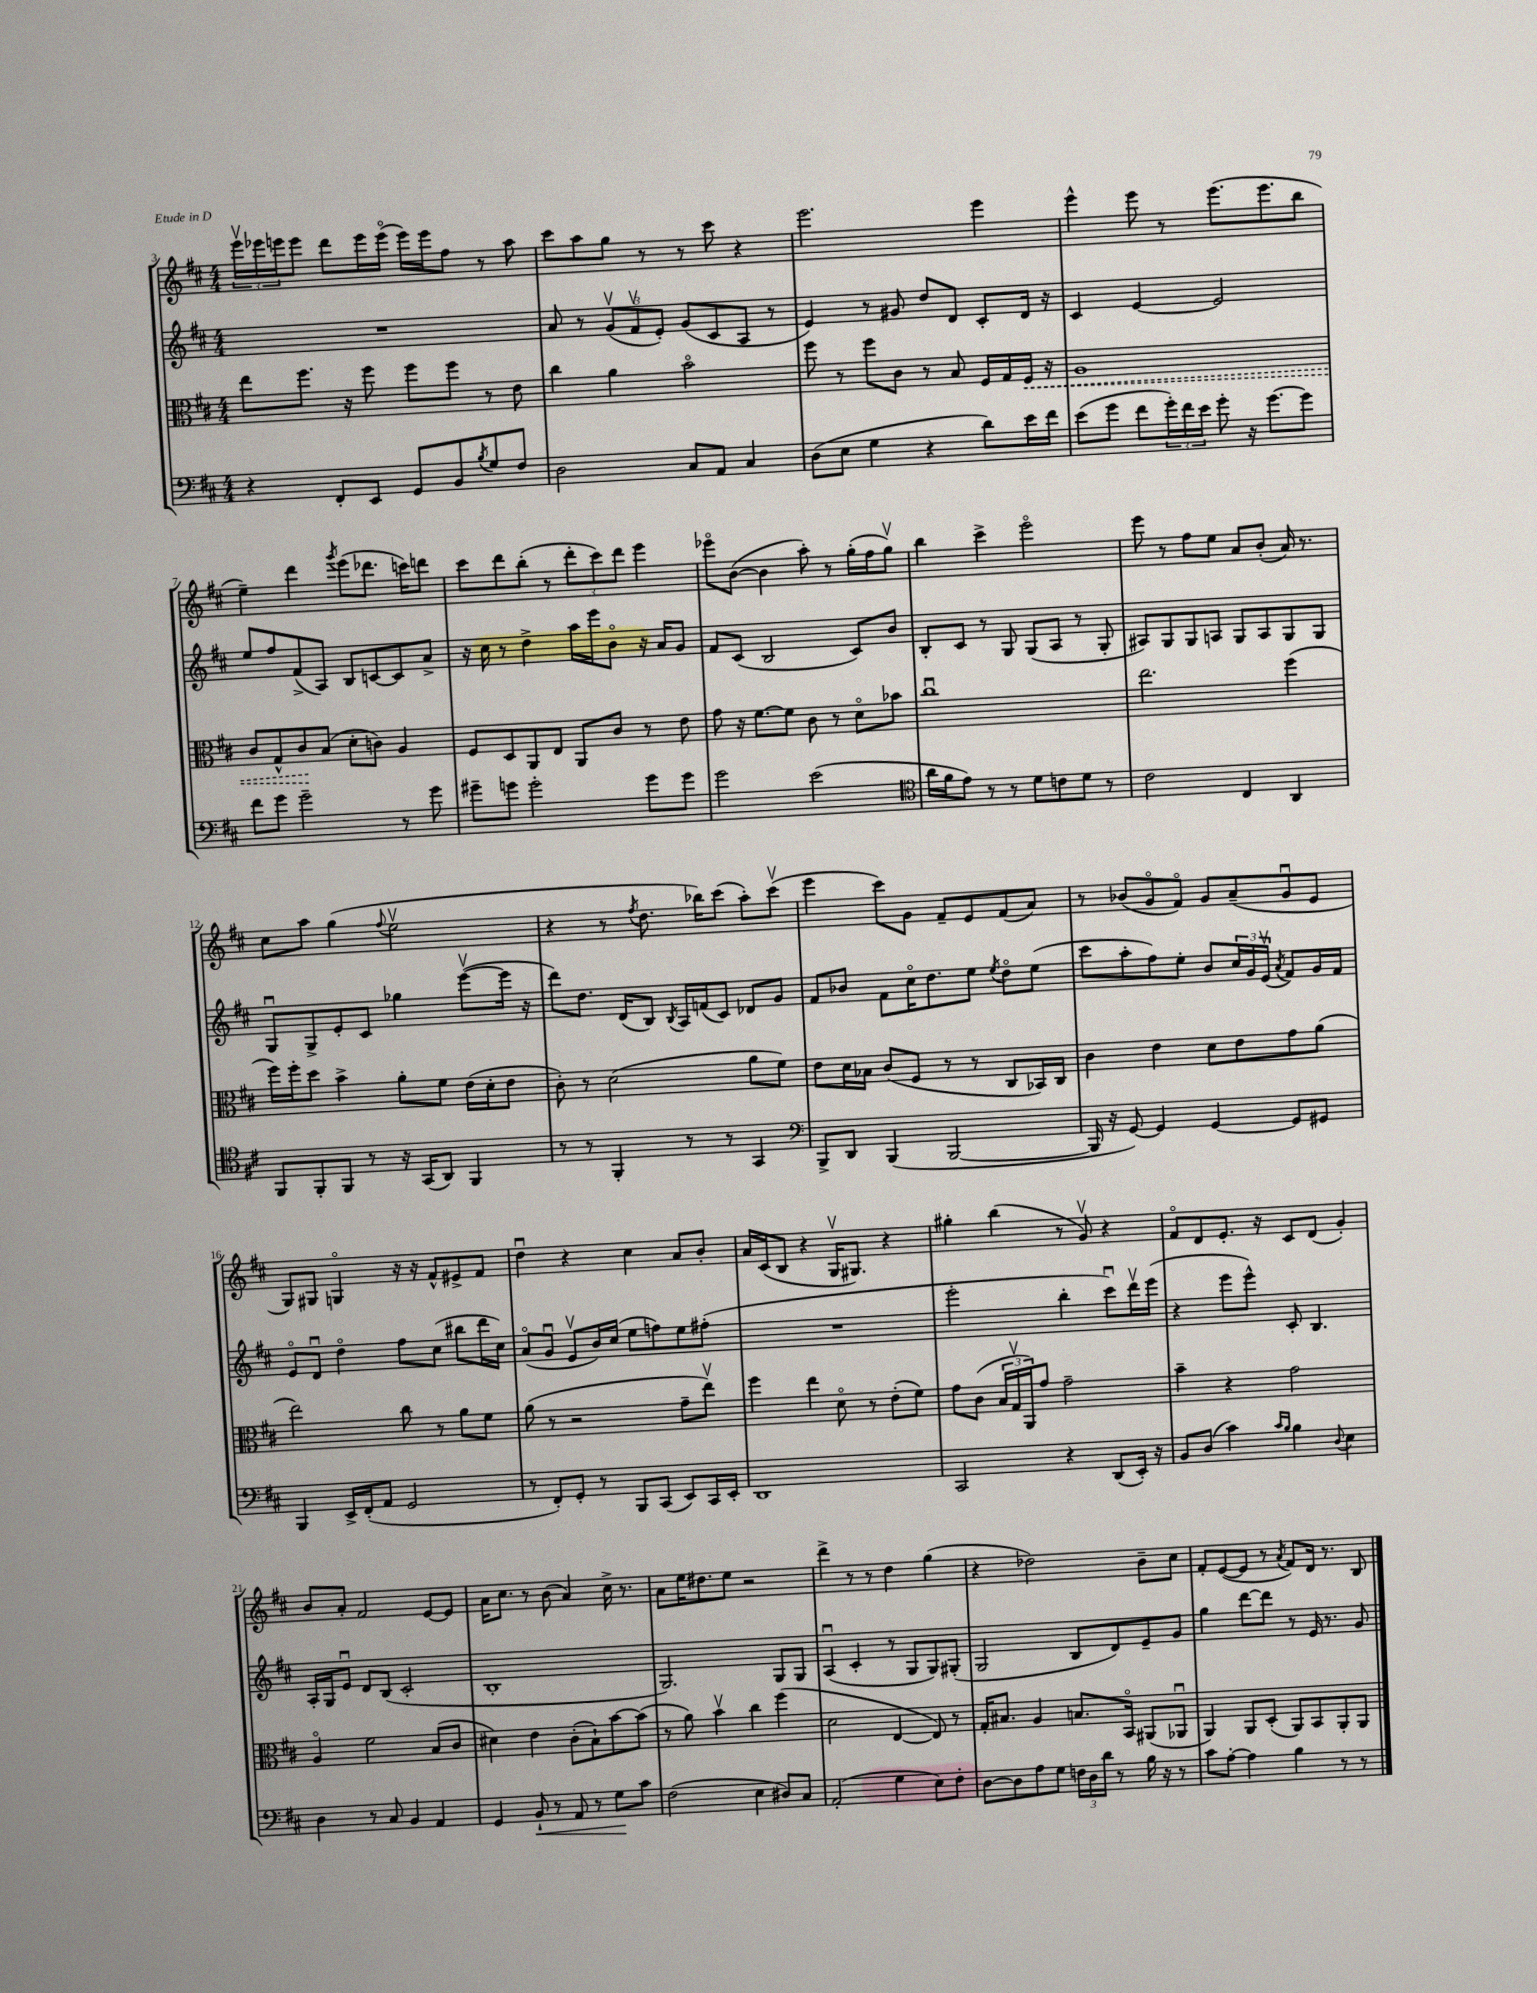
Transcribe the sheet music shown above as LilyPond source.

<<
\new StaffGroup <<
\new Staff = "s0" {
    \clef treble \key d \major \numericTimeSignature \time 4/4
    \tuplet 3/2 { e'''16\upbow ees'''16 e'''16 } e'''8 d'''8 e'''16 e'''16\flageolet( e'''16) e'''16 fis''8 r8 a''8 |
    cis'''8 a''8 g''8 r8 r8 cis'''8 r4 |
    e'''2. e'''4 |
    e'''4-^ e'''8 r8 e'''8.( e'''8. b''8 |
    e''4--) d'''4 \acciaccatura { g'''8 } e'''8( des'''8. c'''16) d'''8 |
    cis'''8 d'''8 b''8-.( r8 \tuplet 3/2 { d'''8-. cis'''8) d'''8 } e'''4 |
    ees'''8\flageolet b'8~( b'4 a''8-.) r8 g''16-.( fis''16 g''8\upbow) |
    b''4 cis'''4-> e'''2\flageolet |
    e'''8 r8 fis''8 e''8 a'8 b'8-.( a'16) r8. |
    cis''8 a''8 g''4( \appoggiatura { fis''8 } e''2\upbow |
    r4 r8 \acciaccatura { fis''8 } d''8. bes''16) cis'''8( a''8-.) cis'''8\upbow( |
    e'''4 cis'''8) g'8 fis'8-- e'8 fis'8( a'8) |
    r8 bes'8( g'8\flageolet fis'8\flageolet) g'8 a'8--( g'8\downbow e'8 |
    g8) gis8 g4\flageolet r16 r16 fis'8-^ eis'8-> fis'8 |
    d''4\downbow r4 cis''4 a'8 b'8-. |
    a'16 cis'16( b8 r4 g16\upbow gis8.) r4 |
    gis''4-. b''4( r8 g'8\upbow) r4 |
    fis'8\flageolet d'8 e'8.-. r16 cis'8 d'8( g'4-.) |
    b'8 a'8-. fis'2 e'8~ e'8 |
    a'16 cis''8. r8 b'8( a'4) cis''16-> r8. |
    a'8 e''16 dis''8. e''8 r2 |
    d'''4-> r8 r8 d''4 g''4( |
    r4 des''2) b'8-- cis''8 |
    fis'8-. e'8~( e'8 r8 \acciaccatura { a'8 } fis'8) d'16 r8. b8 \bar "|." |
}
\new Staff = "s1" {
    \clef treble \key d \major \numericTimeSignature \time 4/4
    R1 |
    a'8 r8 \tuplet 3/2 { g'8\upbow( fis'8\upbow e'8-.) } g'8( cis'8 a8 r8 |
    e'4) r8 gis'8 d''8 d'8 cis'8-. d'16 r16 |
    cis'4 e'4~ e'2 |
    e''8 fis''8 fis'8->( a8) b8 c'8~ c'8 a'8-> |
    r16 cis''16 r8 d''4-> a''16 e'''16 b'8\flageolet r16 a'16 g'8 |
    fis'8 cis'8( b2 cis'8) b'8 |
    b8-. cis'8 r8 g8 g8( a8 r8 g8-. |
    ais8) g8 g8 a8 g8 a8 g8 g8 |
    g8\downbow g8-> e'8-. cis'8 ges''4 e'''8~\upbow( e'''16 r16 |
    d'''8) d''8. d'16( b8) \acciaccatura { b8 } a16 f'16( cis'8) des'8 g'8 |
    fis'8 bes'8 fis'8 cis''16\flageolet d''8. e''8 \acciaccatura { e''8 } d''8\flageolet e''8( |
    cis'''8 a''8-. fis''8) e''8-. b'8 \tuplet 3/2 { cis''16 g'16 e'16\upbow( } \acciaccatura { a'8 } fis'8) g'16 fis'16 |
    e'8\flageolet d'8\downbow d''4\flageolet fis''8 cis''8( bis''8 d'''16 cis''16) |
    a'8\flageolet( g'8\downbow e'8\upbow b'16) cis''16( e''8 f''8) e''8 fis''8-.( |
    R1 |
    e'''2-. b''4-. cis'''8\downbow) d'''16\upbow e'''16( |
    r4 e'''8 e'''8-^) cis'8-. b4. |
    a16-. g16 e'8\downbow d'8 b8( cis'2-. |
    b1-. |
    g2.) g8 g8 |
    a4\downbow( cis'4-. r8 g8 g8) gis8-.( |
    g2 b8 d'8) e'8-- g'8 |
    g''4 d'''8~ d'''8 r8 e'16 r8. g'8 \bar "|." |
}
\new Staff = "s2" {
    \clef alto \key d \major \numericTimeSignature \time 4/4
    e''8 fis''8. r16 fis''8 fis''8 fis''8 r8 e'8 |
    cis''4 a'4 b'2\flageolet |
    fis''8 r8 fis''8 cis'8 r8 b8 fis16 g16 \once \override Hairpin.style = #'dashed-line fis16\< r16 |
    a1 |
    cis'8 g8-^ cis'8\! b8( d'8-. c'8) a4 |
    fis8 d8 a,8 e8 a,8 cis'8 r8 e'8 |
    g'8 r16 fis'8.~ fis'8 cis'8 r8 d'8\flageolet bes'8 |
    cis''1\downbow |
    e''2. fis''4( |
    fis''16) fis''16-. d''8 b'4-> a'8-. fis'8 e'16( d'16-. e'8 |
    cis'8-.) r8 d'2( a'8 fis'8) |
    e'8 d'16 bes16 cis'8( fis8 r8 r8 cis8 bes,16) cis16 |
    cis'4 e'4 d'8 e'8 g'8 a'8( |
    e''2) cis''8 r8 a'8 fis'8 |
    a'8( r8 r2 g'8-- e''8\upbow) |
    fis''4 e''4 d'8\flageolet r8 e'8-.( fis'8) |
    g'8 cis'8( \tuplet 3/2 { b16 g16\upbow a,16) } g'8 g'2-- |
    b'4-- r4 g'2 |
    a4\flageolet fis'2 b8( cis'8 |
    dis'4) e'4 cis'8-.( b8-!) b'8~ b'8( |
    r8 a'8) b'4\upbow cis''4 fis''4( |
    d'2 e4~ e8) r8 |
    g16-. bis8. a4 b8. b,16\flageolet ais,8( aes,8\downbow |
    a,4) a,8 d8-.( a,8) b,8 a,8-. a,8 \bar "|." |
}
\new Staff = "s3" {
    \clef bass \key d \major \numericTimeSignature \time 4/4
    r4 fis,8-. e,8 g,8 b,8 \acciaccatura { b8 } g8 fis8 |
    d2 cis8 a,8 cis4 |
    d8( e8 g4 r4 d'8) e'16 fis'16 |
    e'8( g'8 fis'8 \tuplet 3/2 { g'16-.) fis'16 e'16 } g'8-. r16 g'8.~ g'8 |
    fis'8 g'8 g'2-- r8 g'8 |
    gis'8-- g'8 g'2-. g'8 g'8 |
    g'2 e'2( |
    \clef tenor a'16 fis'16 e'8) r8 r8 d'8 c'8 d'8 r8 |
    cis'2 cis4 a,4 |
    fis,8 fis,8-. fis,8 r8 r16 g,16( a,8) fis,4 |
    r8 r8 fis,4-. r8 r8 g,4 |
    \clef bass b,,8-> d,8 b,,4( b,,2~ |
    b,,16 r16 g,8~) g,4 g,4~ g,8 gis,8 |
    b,,4 e,16-> fis,16-.( a,8 g,2 |
    r8 fis,8-.) g,8-. r8 b,,8 cis,8( e,8) cis,16 e,16-. |
    d,1 |
    cis,2 r4 d,8( e,16-.) r16 |
    b,8 d8( cis'4) \grace { cis'16 b16 } b4 \appoggiatura { d8 } e4 |
    d4 r8 cis8 b,4 a,4 |
    g,4 b,8-!\< r8 a,8 r8 g8\! cis'8 |
    fis2( e4 dis8) cis8 |
    a,2-.( g4 e8) fis8-. |
    d8~ d8 a8 g8 \tuplet 3/2 { f16 d16 d'16 } r8 b16 r16 r8 |
    cis'8 a8~-. a4 b4 r8 r8 \bar "|." |
}
>>
>>
\layout { \context { \Score currentBarNumber = #3 } }
